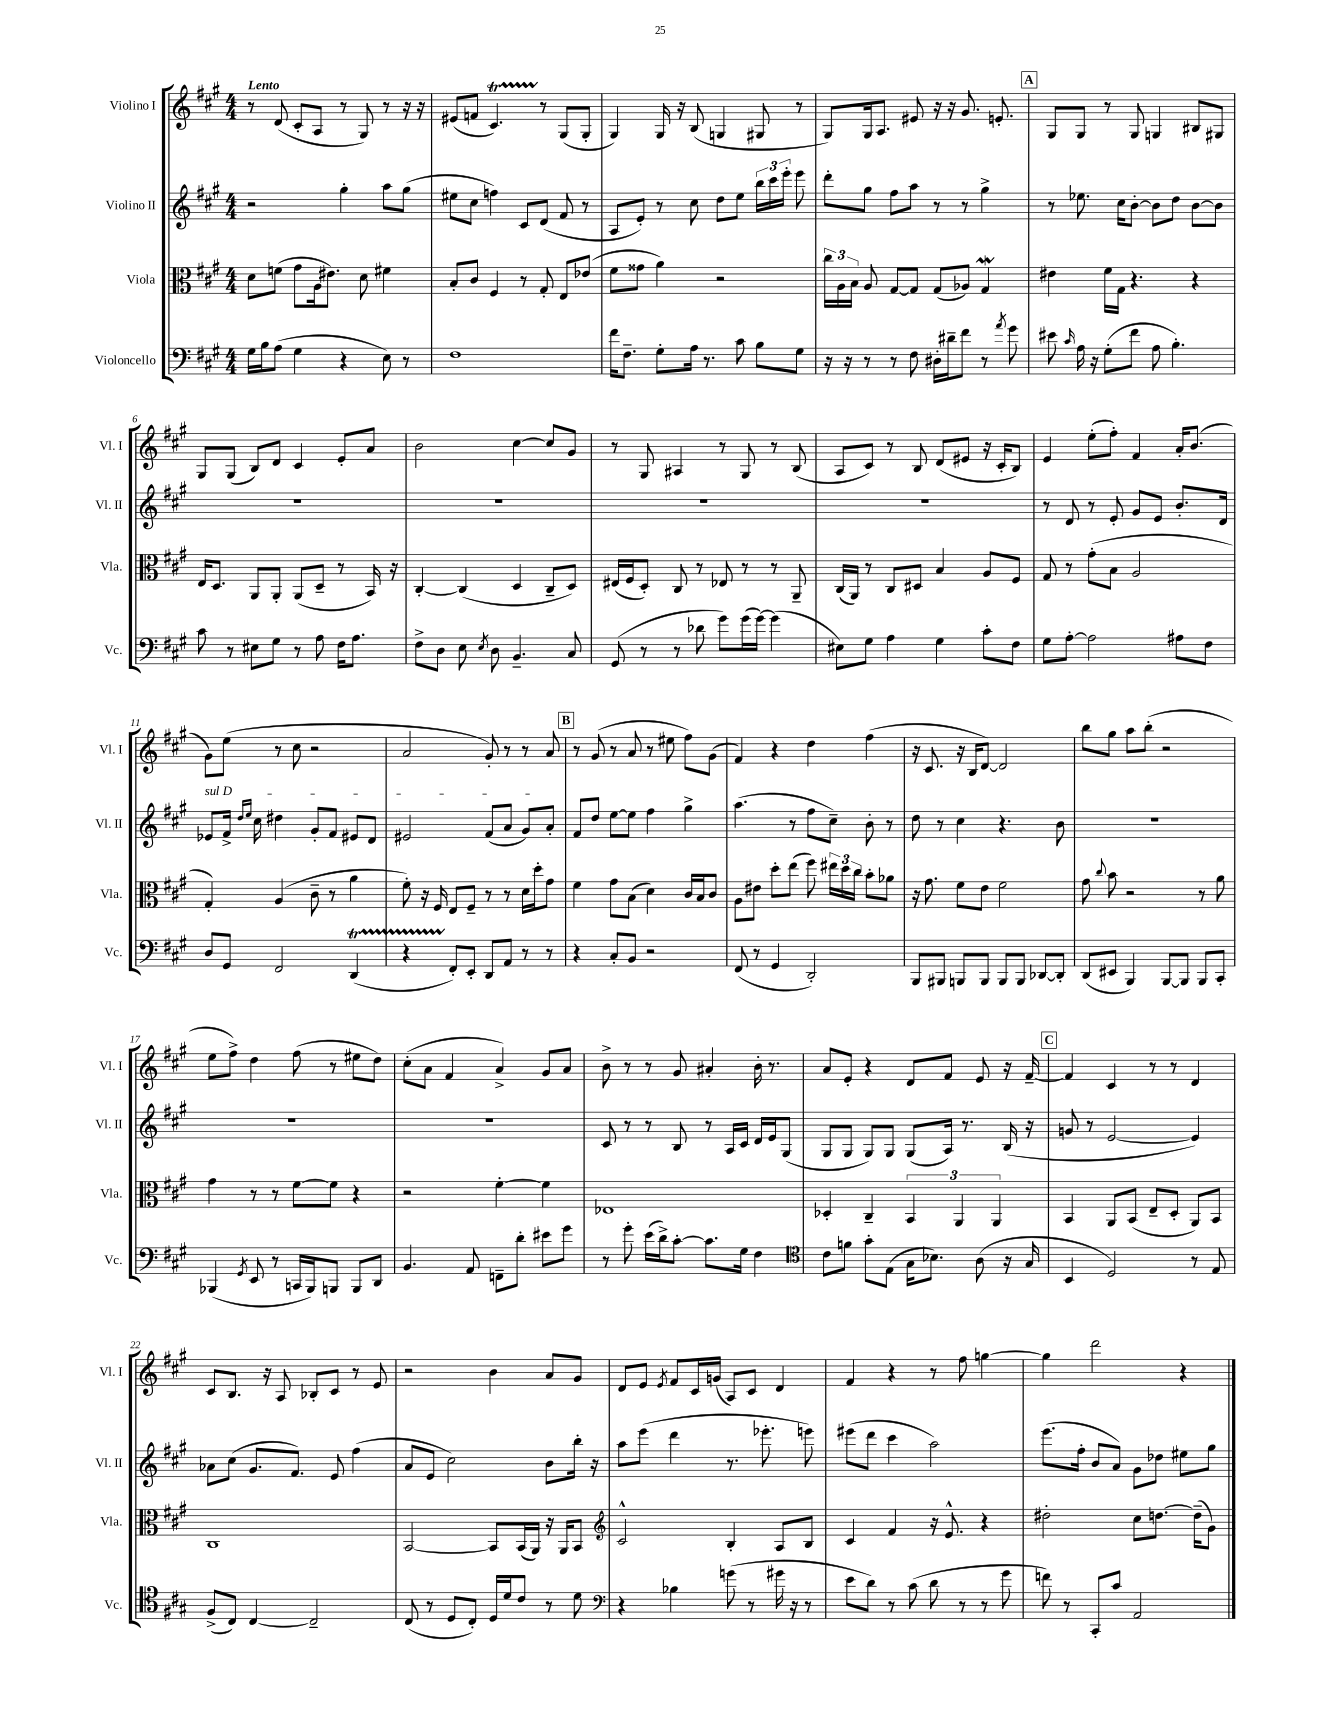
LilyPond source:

<<
\new StaffGroup <<
\new Staff = "s0" \with { instrumentName = "Violino I" shortInstrumentName = "Vl. I" } {
    \clef treble \key a \major \numericTimeSignature \time 4/4 \tempo "Lento"
    \autoBeamOff r8 d'8( cis'8[-. a8] r8 gis8) r8 r16 r16 |
    eis'8[( f'8] cis'4.\startTrillSpan) r8\stopTrillSpan gis8[( gis8]-. |
    gis4) gis16 r16 b8( g4 gis8 r8 |
    gis8[) gis16 a8.] eis'8 r16 r16 gis'8. e'8.-. |
    \mark \markup { \box "A" } gis8[ gis8] r8 gis8 g4 bis8[ gis8] |
    gis8[ gis8]( b8[) d'8] cis'4 e'8[-. a'8] |
    b'2 cis''4~ cis''8[ gis'8] |
    r8 gis8 ais4 r8 gis8 r8 b8( |
    a8[ cis'8]) r8 b8 d'8[( eis'8] r16 cis'16[-. b8]) |
    e'4 e''8[-.( fis''8]-.) fis'4 a'16[-. b'8.]( |
    gis'8[) e''8]( r8 cis''8 r2 |
    a'2 gis'8-.) r8 r8 a'8 |
    \mark \markup { \box "B" } r8 gis'8( r8 a'8 r8 eis''8 fis''8[) gis'8]( |
    fis'4) r4 d''4 fis''4( |
    r16 cis'8. r16 b16[ d'8]~) d'2 |
    b''8[ gis''8] a''8[ b''8]-.( r2 |
    e''8[ fis''8]->) d''4 fis''8( r8 eis''8[ d''8]) |
    cis''8[-.( a'8] fis'4 a'4->) gis'8[ a'8] |
    b'8-> r8 r8 gis'8 ais'4-. b'16-. r8. |
    a'8[ e'8]-. r4 d'8[ fis'8] e'8 r16 fis'16~-- |
    \mark \markup { \box "C" } fis'4 cis'4 r8 r8 d'4 |
    cis'8[ b8.] r16 a8 bes8[-. cis'8] r8 e'8 |
    r2 b'4 a'8[ gis'8] |
    d'8[ e'8] \acciaccatura { e'8 } fis'8[ cis'16 g'16]( a8[) cis'8] d'4 |
    fis'4 r4 r8 fis''8 g''4~ |
    g''4 d'''2 r4 \bar "|." |
}
\new Staff = "s1" \with { instrumentName = "Violino II" shortInstrumentName = "Vl. II" } {
    \clef treble \key a \major \numericTimeSignature \time 4/4
    \autoBeamOff r2 gis''4-. a''8[ gis''8]( |
    eis''8[ cis''8] f''4) cis'8[ d'8]( fis'8 r8 |
    a8[ e'8]-.) r8 cis''8 d''8[ e''8] \tuplet 3/2 { b''16[ cis'''16 e'''16]-. } e'''8 |
    d'''8[-. gis''8] fis''8[ a''8] r8 r8 gis''4-> |
    \mark \markup { \box "A" } r8 ees''8. cis''16[ b'8]~-. b'8[ d''8] b'8[~ b'8] |
    R1 |
    R1 |
    R1 |
    R1 |
    r8 d'8 r8 e'8-. gis'8[ e'8] b'8.[-. d'16] |
    \once \override TextSpanner.bound-details.left.text = \markup { \italic "sul D" } ees'8[\startTextSpan fis'16]-> \grace { d''16[ e''16] } cis''16 dis''4 gis'8[-. fis'8] eis'8[ d'8] |
    eis'2 fis'8[( a'8] gis'8[) a'8]-.\stopTextSpan |
    \mark \markup { \box "B" } fis'8[ d''8] e''8[~ e''8] fis''4 gis''4-> |
    a''4.( r8 fis''8[ cis''8]--) b'8-. r8 |
    d''8 r8 cis''4 r4. b'8 |
    R1 |
    R1 |
    R1 |
    cis'8 r8 r8 b8 r8 a16[ cis'16] d'16[ e'16 gis8]( |
    gis8[ gis8] gis8[) gis8] gis8[( a16]) r8. b16( r16 |
    \mark \markup { \box "C" } g'8 r8 e'2~ e'4) |
    aes'8[ cis''8]( gis'8.[ fis'8.]) e'8 fis''4( |
    a'8[ e'8] cis''2) b'8[ b''16]-. r16 |
    a''8[ e'''8]( d'''4 r8. ees'''8.-. e'''8) |
    eis'''8[( d'''8] cis'''4 a''2) |
    e'''8.[( fis''16]-. b'8[ a'8]) gis'8[ des''8] eis''8[ gis''8] \bar "|." |
}
\new Staff = "s2" \with { instrumentName = "Viola" shortInstrumentName = "Vla." } {
    \clef alto \key a \major \numericTimeSignature \time 4/4
    \autoBeamOff d'8[ f'8]( gis'8[ a16 eis'8.]) d'8 fis'4 |
    b8[-. cis'8] fis4 r8 gis8-. e8[ ees'8]( |
    fis'8[ gisis'8] a'4) r2 |
    \tuplet 3/2 { cis''16[ a16 b16] } a8 gis8[~ gis8] gis8[( aes8]) gis4\mordent |
    \mark \markup { \box "A" } eis'4 fis'16[ gis16] r4. r4 |
    e16[ d8.] a,8[ a,8]-. a,8[( d8]-- r8 b,16) r16 |
    cis4~-. cis4( d4 cis8[-- d8]) |
    eis16[( fis16 d8]-.) cis8 r8 ees8 r8 r8 a,8-- |
    cis16[( a,16]) r8 cis8[ dis8] b4 a8[ fis8] |
    gis8 r8 gis'8[-.( b8] a2 |
    gis4-.) a4( cis'8-- r8 a'4 |
    fis'8-.) r16 fis16 e8[ fis8]-- r8 r8 d'16[ d''16-. gis'8] |
    \mark \markup { \box "B" } fis'4 gis'8[ b8]( d'4) cis'16[ b16 cis'8] |
    a8[ eis'8] d''8[-. e''8]( fis''8) \tuplet 3/2 { eis''16[ d''16 cis''16] } b'8[-. aes'8] |
    r16 gis'8. fis'8[ e'8] fis'2 |
    gis'8 \appoggiatura { cis''8 } b'8 r2 r8 a'8 |
    gis'4 r8 r8 fis'8[~ fis'8] r4 |
    r2 fis'4~-. fis'4 |
    ees1 |
    des4-. cis4-- \tuplet 3/2 { b,4 a,4 a,4 } |
    \mark \markup { \box "C" } b,4 a,8[ b,8]( e8[-- d8]-. a,8[) b,8] |
    cis1 |
    b,2~ b,8[ b,16( a,16]) r16 a,16[ b,8] |
    \clef treble cis'2-^ b4-. a8[ b8] |
    cis'4 fis'4 r16 e'8.-^ r4 |
    dis''2-. cis''8[ d''8.]~ d''16[--( gis'8]) \bar "|." |
}
\new Staff = "s3" \with { instrumentName = "Violoncello" shortInstrumentName = "Vc." } {
    \clef bass \key a \major \numericTimeSignature \time 4/4
    \autoBeamOff gis16[ b16 a8]( gis4 r4 e8) r8 |
    fis1 |
    fis'16[ fis8.]-- gis8[-. a16] r8. cis'8 b8[ gis8] |
    r16 r16 r8 r8 fis8 dis16[-. dis'16-- fis'8] r8 \acciaccatura { a'8 } gis'8 |
    \mark \markup { \box "A" } eis'8 \grace { cis'16 } a16 r16 gis8[-.( fis'8] a8 b4.-.) |
    cis'8 r8 eis8[ gis8] r8 a8 fis16[ a8.] |
    fis8[-> d8] e8 \acciaccatura { e8 } d8 b,4.-- cis8 |
    gis,8( r8 r8 des'8 gis'8[) gis'16( gis'16]~) gis'4( |
    eis8[) gis8] a4 gis4 cis'8[-. fis8] |
    gis8[ a8]~-. a2 ais8[ fis8] |
    d8[ gis,8] fis,2 d,4\startTrillSpan( |
    r4 fis,8[-.\stopTrillSpan) e,8]-. d,8[ a,8] r8 r8 |
    \mark \markup { \box "B" } r4 cis8[-. b,8] r2 |
    fis,8( r8 gis,4 d,2-.) |
    b,,8[ bis,,8] b,,8[ b,,8] b,,8[ b,,8] des,8[~ des,8]-. |
    d,8[( eis,8] b,,4) b,,8[~ b,,8] b,,8[ cis,8]-. |
    bes,,4( \acciaccatura { gis,8 } e,8 r8 c,16[ bes,,16) b,,8] b,,8[ d,8] |
    b,4. a,8 f,8[-- d'8]-. eis'8[ gis'8] |
    r8 gis'8-. e'16[( d'16->) cis'8]~-. cis'8.[ gis16] fis4 |
    \clef tenor cis'8[ f'8] gis'8[-. e8]( gis16[ bes8.]) a8( r16 gis16 |
    \mark \markup { \box "C" } b,4 d2) r8 e8 |
    fis8[->( cis8]) cis4~ cis2-- |
    cis8( r8 d8[ cis8]-.) d16[ d'16 cis'8] r8 d'8 |
    \clef bass r4 bes4 g'8( r8 gis'16 r16 r8 |
    e'8[ d'8]) r8 cis'8( d'8 r8 r8 gis'8 |
    f'8) r8 cis,8[-. cis'8] a,2 \bar "|." |
}
>>
>>
